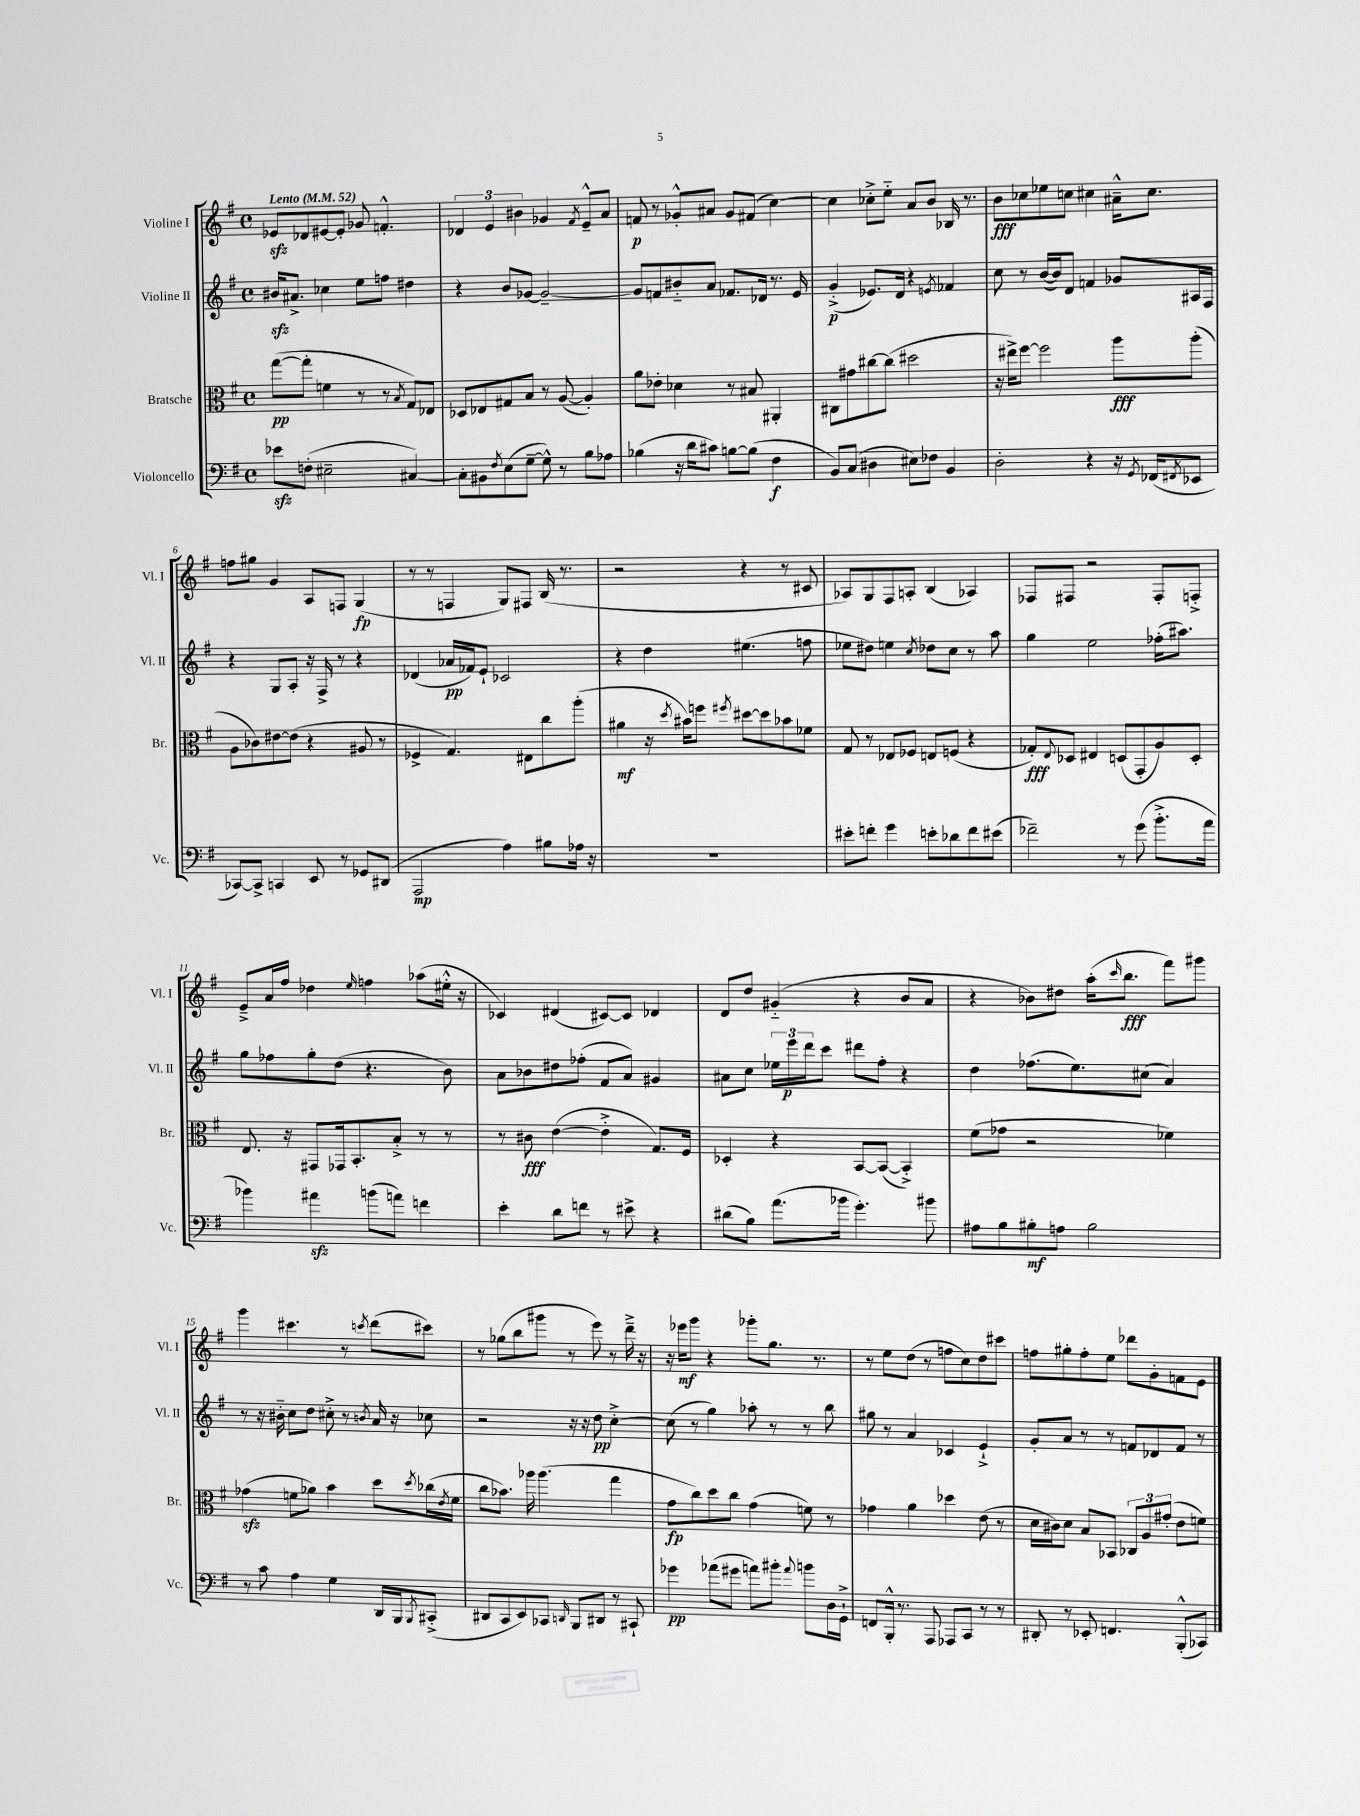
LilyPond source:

<<
\new StaffGroup <<
\new Staff = "s0" \with { instrumentName = "Violine I" shortInstrumentName = "Vl. I" } {
    \clef treble \key g \major \defaultTimeSignature \time 4/4 \tempo "Lento" 4 = 52
    ees'8\sfz des'8 eis'8~ eis'8-. ges'8 f'4.-.-^ |
    \tuplet 3/2 { des'4 e'4 bis'4 } ges'4 \acciaccatura { fis'8 } e'8---^ a'8 |
    f'8\p r8 ges'8-.-^ ais'8 ges'8 fis'8( c''4~) |
    c''4 ces''8-.-> e''8-_ a'8 b'8 bes16 r8. |
    b'8\fff ces''8 ees''8 c''8 cis''4 ais'16---^ cis''8. |
    f''8 gis''8 g'4 a8 f8 g4\fp( |
    r8 r8 f4 g8) fis8 b16( r8. |
    r2 r4 r8 cis'8 |
    aes8) g8 fis8 a8-. b4( aes4) |
    fes8 fis8 r2 fis8-. f8-.-> |
    e'8---> a'16 fis''16 des''4 \grace { e''16 } f''4 aes''8( eis''16-.-^ r16 |
    ces'4) dis'4( cis'8~) cis'8 des'4 |
    d'8 d''8 gis'4-_( r4 b'8 a'8 |
    r4 bes'8) dis''8 a''16-.( \grace { c'''16 } b''8.\fff fis'''8) gis'''8 |
    g'''4 cis'''4. r8 \acciaccatura { c'''8 } d'''8( cis'''8) |
    r8 ges''8( b''8 gis'''8 r8 e'''8) r8 d'''16---> r16 |
    r16 ees'''16\mf g'''8 r4 ges'''8-. g''8. r8. |
    r8 e''8 d''8( r8 f''8 c''8) d''8 cis'''8 |
    f''8 gis''8-. f''8-. e''8 des'''8 g'8-. f'8 e'8 \bar "|." |
}
\new Staff = "s1" \with { instrumentName = "Violine II" shortInstrumentName = "Vl. II" } {
    \clef treble \key g \major \defaultTimeSignature \time 4/4
    bis'16\sfz ais'8.-> ces''4 e''8 f''8 dis''4 |
    r4 b'8 ges'8~ ges'2~-- |
    ges'8 f'8 bis'8-_ a'8 fes'8. des'16 r8. e'16 |
    g'4-.->\p( ees'8.) d'16 r4 \acciaccatura { e'8 } fes'4 |
    c''8 r8 b'16~( b'16) d'8 f'4 ges'8 ais16 fis16 |
    r4 g8 a8-. r16 fis16-> r8 r4 |
    des'4( aes'16\pp fes'16) e'8-! ces'2 |
    r4 d''4 eis''4.( f''8 |
    ees''8 dis''8) e''4 \acciaccatura { c''8 } des''8 c''8 r8 a''8 |
    g''4 e''2 fes''16-.( ais''8.) |
    g''8 fes''8 g''8-. d''8( r4. b'8) |
    a'8 bes'8 dis''8 fes''8-.( fis'8 a'8) gis'4 |
    ais'8 c''8 \tuplet 3/2 { ees''16 e'''16\p d'''16 } c'''8 dis'''8 fis''8-. r4 |
    d''4 fes''8.( e''8.) cis''8( a'4) |
    r8 r16 bis'16-_ c''8 d''8 cis''8-.-> r8 \acciaccatura { b'8 } a'16 r16 ces''8 |
    r2 r16 r16 d''8\pp c''4~-.-> |
    c''8( r8 g''4) aes''8-. r8 r8 b''8 |
    gis''8 r8 a'4 ces'4 e'4-!-> |
    g'8-. a'8 r8 r8 f'8 des'8 f'8 r8 \bar "|." |
}
\new Staff = "s2" \with { instrumentName = "Bratsche" shortInstrumentName = "Br." } {
    \clef alto \key g \major \defaultTimeSignature \time 4/4
    g''8~\pp( g''8-. f'4 r8 r8 \acciaccatura { b8 } g8) ees8 |
    des8 ees8 gis8 b8 r8 a8~( a4-.) |
    a'8 ees'8-. des'4 r8 bis8 ais,4-. |
    cis8 gis'8 cis''8~ cis''8( dis''2 |
    r16 eis''16->) fis''8~ fis''2 a''8\fff a''8-.( |
    a8 ces'8) eis'8~ eis'8( r4 ais8 r8 |
    fes4-> g4.) eis8 c''8 a''8-.( |
    ais'4\mf r16 \acciaccatura { d''8 } bis'16) f''8 \acciaccatura { fis''8 } dis''8~ dis''8 bes'8 fes'8 |
    g8 r8 ees8 fes8 e8 f8( r4 |
    ges8-.\fff) \appoggiatura { e8 } des8 eis4 d8( g,8-. a8) d8-. |
    e8. r16 gis,8 ges,16 b,8.-. b8-.-> r8 r8 |
    r8 cis'8\fff e'4~( e'4-.-> g8.) fis16 |
    des4-. r4 b,8~ b,8~( b,4-.->) |
    fis'8( ges'8 r2 fes'4) |
    ges'4\sfz( f'8 aes'8) b'4 d''8 \acciaccatura { d''8 } ces''16( \acciaccatura { e'8 } f'16 |
    c''8 bes'8.) aes''16 aes''4.( g''4 |
    g'8\fp c''8) d''8 c''8 g'4( f'8) r8 |
    ges'4 a'4 des''4 e'8( r8 |
    d'16 cis'16) d'8 b8 bes,8 \tuplet 3/2 { ces8 a8 gis'8-.( } e'8 f'8) \bar "|." |
}
\new Staff = "s3" \with { instrumentName = "Violoncello" shortInstrumentName = "Vc." } {
    \clef bass \key g \major \defaultTimeSignature \time 4/4
    ees'8\sfz f8-.( eis2-- cis4~) |
    cis8-. bis,8 \acciaccatura { fis8 } e8( g8~-- g8-^) r8 b8 aes8 |
    bes4( r16 d'16 cis'8) b8~ b8( fis4\f |
    b,8) c8( dis4 eis8) fes8 b,4 |
    d2-. r4 r16 \acciaccatura { g,8 } fes,16( \acciaccatura { fis,8 } ees,8 |
    ces,8~) ces,8-> c,4 e,8 r8 ges,8 dis,8( |
    a,,2\mp a4) bis8 aes16 r16 |
    R1 |
    eis'8-. f'8-. g'4 e'8-. des'8 f'8 eis'8( |
    fes'2--) r8 g'8( b'8.-.-> a'16 |
    bes'4) ais'4\sfz b'8( a'8) f'4 |
    e'4-. d'8 f'8 r8 eis'8-> r4 |
    dis'8( b8) a'8.( bes'16 g'4.-.) bis'8 |
    ais8 b8 bis8-.\mf a8 bis2 |
    r8 c'8 a4 g4 d,16 b,,16 \acciaccatura { b,,8 } cis,8-.->( |
    dis,8 c,8 e,8) ces,8 \grace { d,16 } b,,8 dis,8 r8 cis,8-! |
    ges'4\pp aes'8( gis'8 a'8) bis'8-. \appoggiatura { a'8 } b'8 d16 g,16-!-> |
    f,8 b,,16-.-^ r8. a,,8 aes,,8 c,8 r8 r8 |
    dis,8-. r8 ees,8-. f,4. b,,8-.-^( ces,8) \bar "|." |
}
>>
>>
